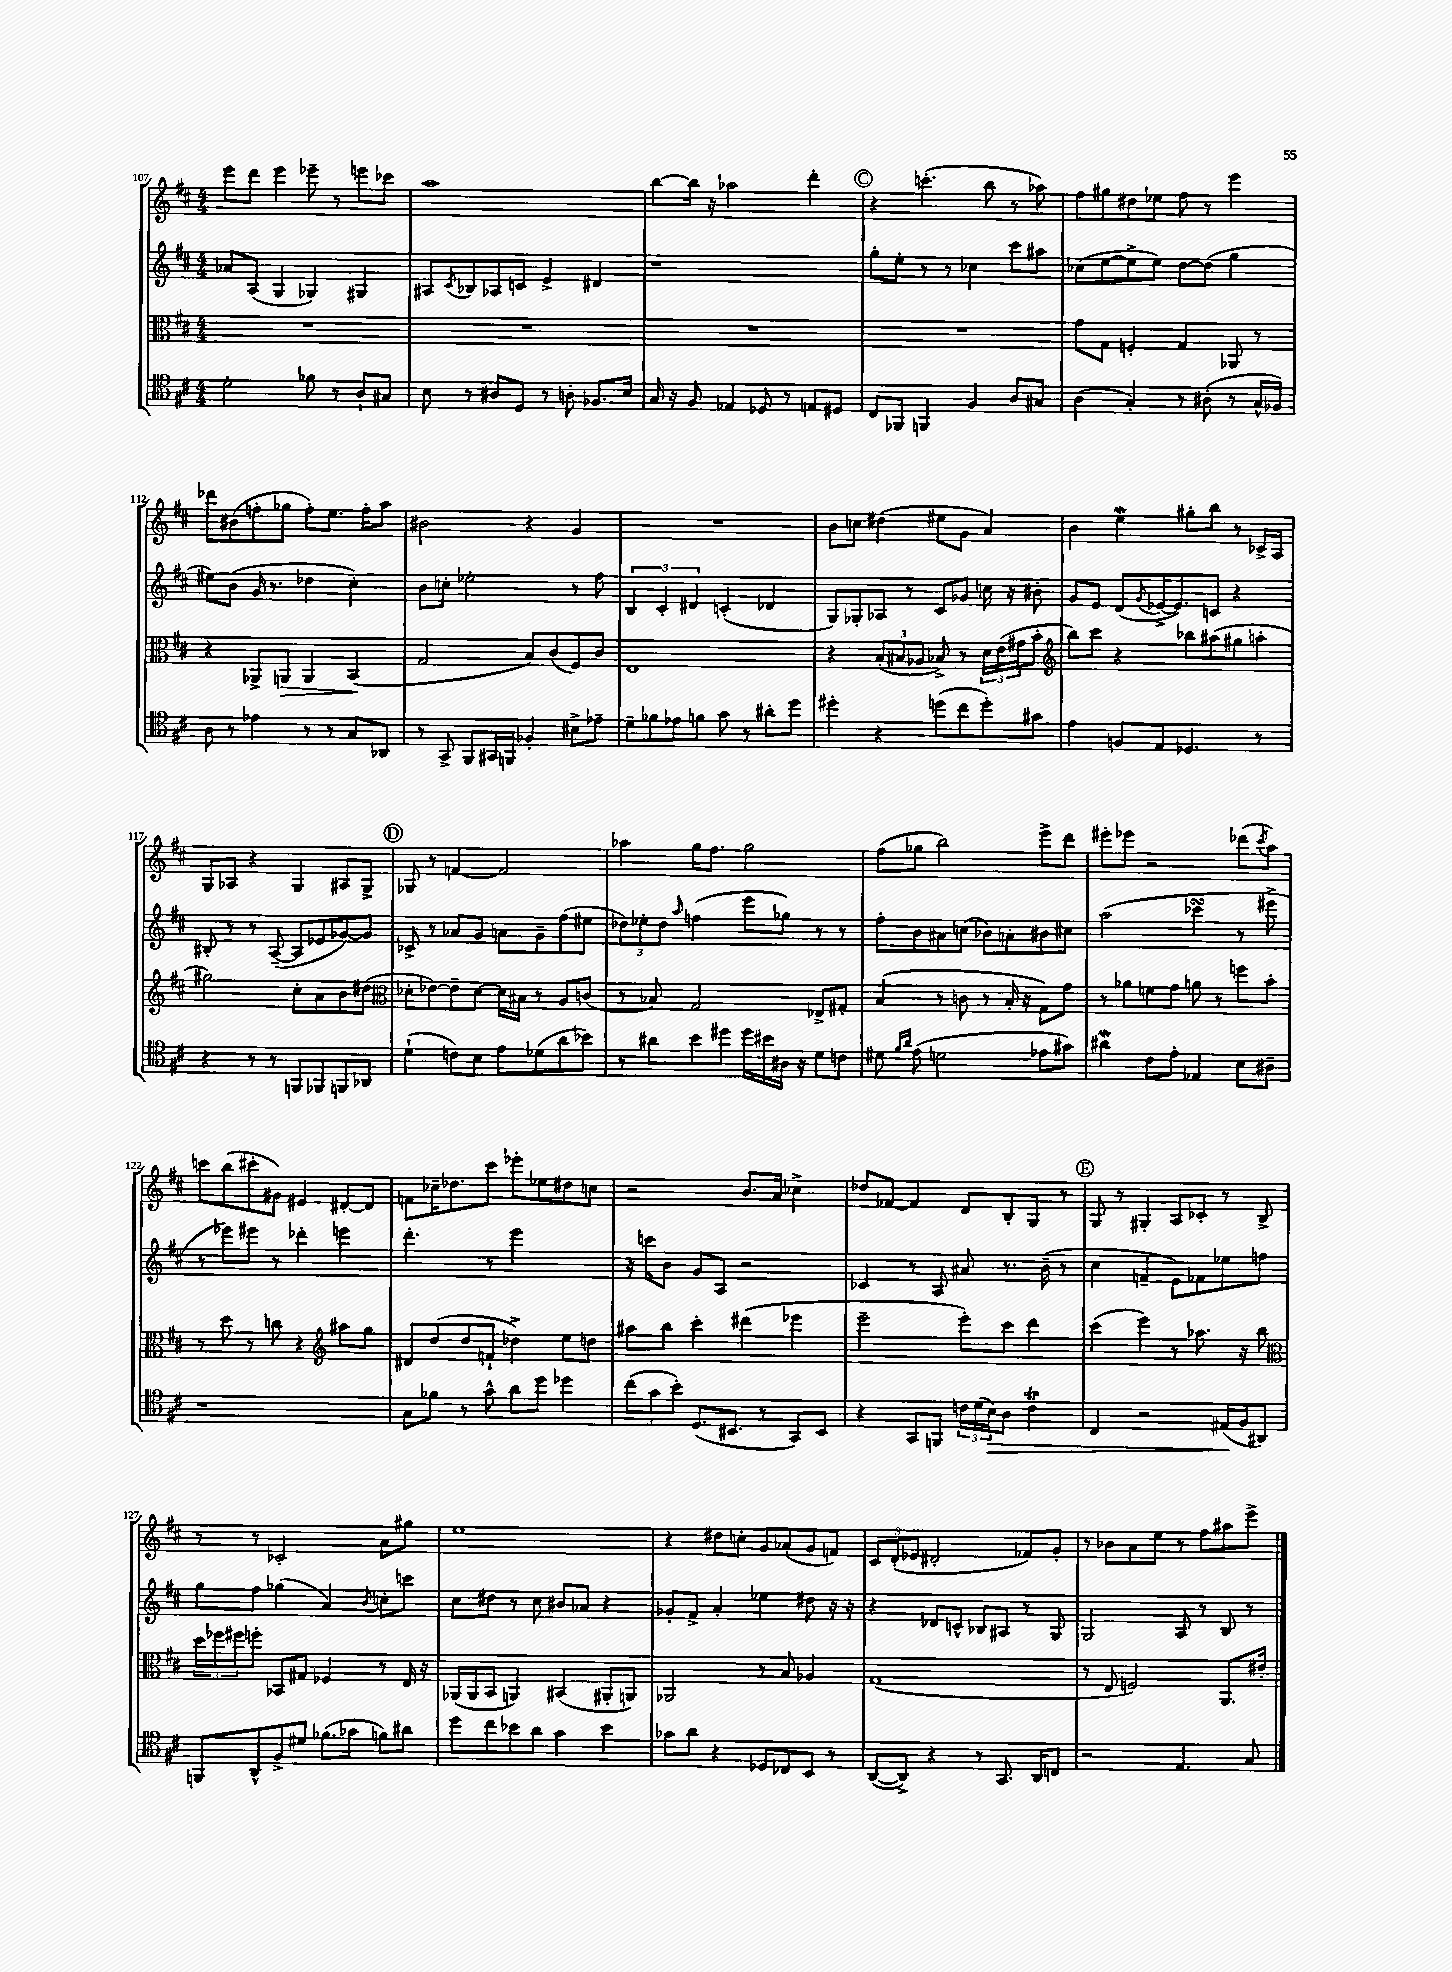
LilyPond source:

<<
\new StaffGroup <<
\new Staff = "s0" {
    \clef treble \key d \major \numericTimeSignature \time 4/4
    e'''8 d'''8 e'''4 ees'''8-- r8 e'''8 ces'''8 |
    a''1 |
    b''8~ b''16 r16 aes''2 d'''4-. |
    \mark \markup { \circle "C" } r4 c'''4.-.( b''8 r8 aes''8) |
    fis''8 gis''8 dis''8 ees''8 fis''8 r8 e'''4 |
    des'''8 bis'8( f''8-. ges''8 f''8-.) e''8. f''16-. a''8 |
    bis'2 r4 g'4 |
    R1 |
    b'8 c''8 dis''4( eis''8 g'8 a'4) |
    b'4 e''4\mordent gis''8-. b''8 r8 ces'16-> a16 |
    g8 aes8 r4 g4 ais8 g8-> |
    \mark \markup { \circle "D" } ges8 r8 f'4~ f'2 |
    aes''4 g''16 fis''8. g''2 |
    fis''8( ges''8 b''2) e'''8-> d'''8 |
    eis'''8-. ees'''8 r2 des'''8( \acciaccatura { cis'''8 } a''8) |
    c'''8 b''8( cis'''8-. gis'8) eis'4 dis'8~-. dis'8 |
    f'8 ces''16-- des''8. cis'''8 ees'''8-. ees''8 dis''8 c''8 |
    r2 b'8. a'16 ces''4-> |
    des''8 fes'8~ fes'4 d'8 b8-. g8 r8 |
    \mark \markup { \circle "E" } g8 r8 gis4-. a8 ces'8-. r8 b8-> |
    r8 r8 ces'2-. a'8 gis''8 |
    e''1 |
    r4 dis''8 c''8-. g'8 aes'8-.( g'8 f'8) |
    \tuplet 3/2 { cis'8 d'8-.( ees'8 } dis'2-. fes'8) g'8-. |
    r8 bes'8 a'8 e''8 r8 fis''8 ais''8 e'''8-> \bar "|." |
}
\new Staff = "s1" {
    \clef treble \key d \major \numericTimeSignature \time 4/4
    aes'8 a8( g4 ges4) gis4 |
    ais8 \acciaccatura { cis'8 } bes8 aes8 c'8 e'4-> dis'4 |
    r1 |
    \mark \markup { \circle "C" } g''8-. e''8-. r8 r8 ces''4 cis'''8 ais''8 |
    ces''8( e''8~ e''8-> e''8) d''8~ d''8( g''4 |
    eis''8) b'8( g'16 r8. des''4 cis''4-.) |
    b'8 c''8-. ees''2-. r8 fis''8 |
    \tuplet 3/2 { b4 cis'4-. dis'4 } c'4-.( des'4 |
    g8) ges8-. aes8 r8 cis'8 ges'8 c''16 r16 bis'8-. |
    g'8 e'8 d'8( \acciaccatura { g'8 } ees'16~-> ees'8.) c'8 r4 |
    bis8-. r8 r8 a8~--( a8 ees'8 ges'8~) ges'8 |
    \mark \markup { \circle "D" } ces'8-> r8 aes'8 g'8 a'8 g'8-- fis''8( eis''8 |
    \tuplet 3/2 { des''8) ees''8-. des''8 } \grace { a''16 } f''4( e'''8 ges''8) r8 r8 |
    fis''8-. b'8 ais'8 c''8( bes'8) a'8-. bis'8 cis''8 |
    a''2( ces'''4\turn r8 eis'''8-> |
    r8 ees'''8) eis'''8 r8 des'''4-. e'''4 |
    d'''4.-. r8 e'''2 |
    r16 c'''16 b'8 g'8 a8 r2 |
    ces'4 r8 a8 ais'8 r8. b'16--( r8 |
    \mark \markup { \circle "E" } cis''4 f'4-- e'8) fes'8 ees''8 f''8 |
    g''8 fis''8 ges''4( a'4) \acciaccatura { b'8 } c''8-. c'''8 |
    cis''8 dis''8 r8 cis''8 bis'8 aes'8 r4 |
    ges'8-. fis'8-> a'4-. ees''4 dis''8 r16 r16 |
    r4 des'8 c'8-^ bes8 ais8 r8 g8 |
    g2 a8 r8 b8 r8 \bar "|." |
}
\new Staff = "s2" {
    \clef alto \key d \major \numericTimeSignature \time 4/4
    R1 |
    R1 |
    R1 |
    \mark \markup { \circle "C" } R1 |
    g'8 g8 f4-. g4 aes,8 r8 |
    r4 aes,8-> a,8\> a,4 b,4\!( |
    g2 b8) cis'8( fis8) cis'8 |
    e1 |
    r4 \tuplet 3/2 { b8-.( bis8 aes8 } bes8->) r8 \tuplet 3/2 { d'16 e'16( gis'16 } b'8-. |
    \clef treble b''8) cis'''8 r4 bes''8 ais''8( gis''8 a''8-. |
    gis''2) cis''8-. a'8 b'8 dis''8( |
    \mark \markup { \circle "D" } \clef alto des'8-. ees'8~) ees'8-- des'8~ des'16 bis16 r8 a8 c'8( |
    r8 bes8) g2 ees8-> gis8-. |
    b4( r8 c'8 r8 b16-. r16 g8) g'8 |
    r8 aes'8 f'8 g'8 a'8 r8 f''8 b'8-. |
    r8 d''8 r8 c''8 r4 \clef treble ais''8 g''8 |
    dis'8 d''8( d''8 f'8-! des''4->) e''8 d''8 |
    ais''8 b''8 cis'''4-. dis'''4( ees'''4 |
    e'''2-- e'''8-.) cis'''8 d'''4 |
    \mark \markup { \circle "E" } cis'''4( e'''4) r8 aes''8. r16 b''8 |
    \clef alto \tuplet 3/2 { d''16 fes''16 fis''16 } f''8-. bes,8 gis8 fes4 r8 e16 r16 |
    aes,16( aes,16 b,8 a,4) bis,4( ais,8-. a,8) |
    aes,2 r8 b8 aes4 |
    g1( |
    r8 e8 f2) a,8. eis'16-. \bar "|." |
}
\new Staff = "s3" {
    \clef tenor \key d \major \numericTimeSignature \time 4/4
    d'2-. fes'8 r8 a8-! gis8 |
    b8 r8 ais8 d8 r8 a8-. fes8. b16 |
    g16 r16 fis8 ees4 des8 r8 e8 dis8 |
    \mark \markup { \circle "C" } cis8 fes,8 f,4 fis4 a8 gis8 |
    a4( g4-.) r8 ais8-.( r8 g16-^ fes16) |
    a8 r8 ees'4 r8 r8 g8 aes,8 |
    r8 g,8-> fis,8 gis,16 f,16 fes4-. bis8-> ees'8-- |
    d'8-- fes'8 ees'8 f'8 g'8 r8 ais'8-. d''8 |
    dis''4-. r4 d''8( cis''8 d''8-.) gis'8 |
    e'4 f8 e8 des4. r8 |
    r4 r8 r8 f,8 fes,8 f,8 aes,8 |
    \mark \markup { \circle "D" } d'4-!( c'8) b8 e'8 des'8( a'8 bes'8) |
    r8 ais'8 b'8 dis''8 dis''16 bis'16 ais16 r16 d'8 c'8 |
    dis'8 \grace { fis'16 a'16 } e'8( d'2 ees'8 gis'8) |
    ais'4\mordent cis'8 e'8-. ees4 b8 ais8-- |
    r1 |
    g8 fes'8 r8 g'8-^ a'8 d''8 des''4 |
    \tuplet 3/2 { cis''8( g'8 b'8-.) } d8.( bis,8. r8 g,8) bis,8 |
    r4 g,8 f,8 \tuplet 3/2 { c'16 d'16( b16\>) } a8 c'4\trill |
    \mark \markup { \circle "E" } cis4 r2 eis16\!( fis16 ais,8) |
    f,8 a,8-^ fis8-> dis'8 fes'8.( ges'16 f'8) ais'8 |
    d''8 cis''8 bes'8 a'8 g'4 bes'4 |
    ges'8 a'8 r4 des8 ces8 b,8 r8 |
    a,8~( a,8->) r4 r8 g,8. a,16 c8 |
    r2 e4. g8 \bar "|." |
}
>>
>>
\layout { \context { \Score currentBarNumber = #107 } }
